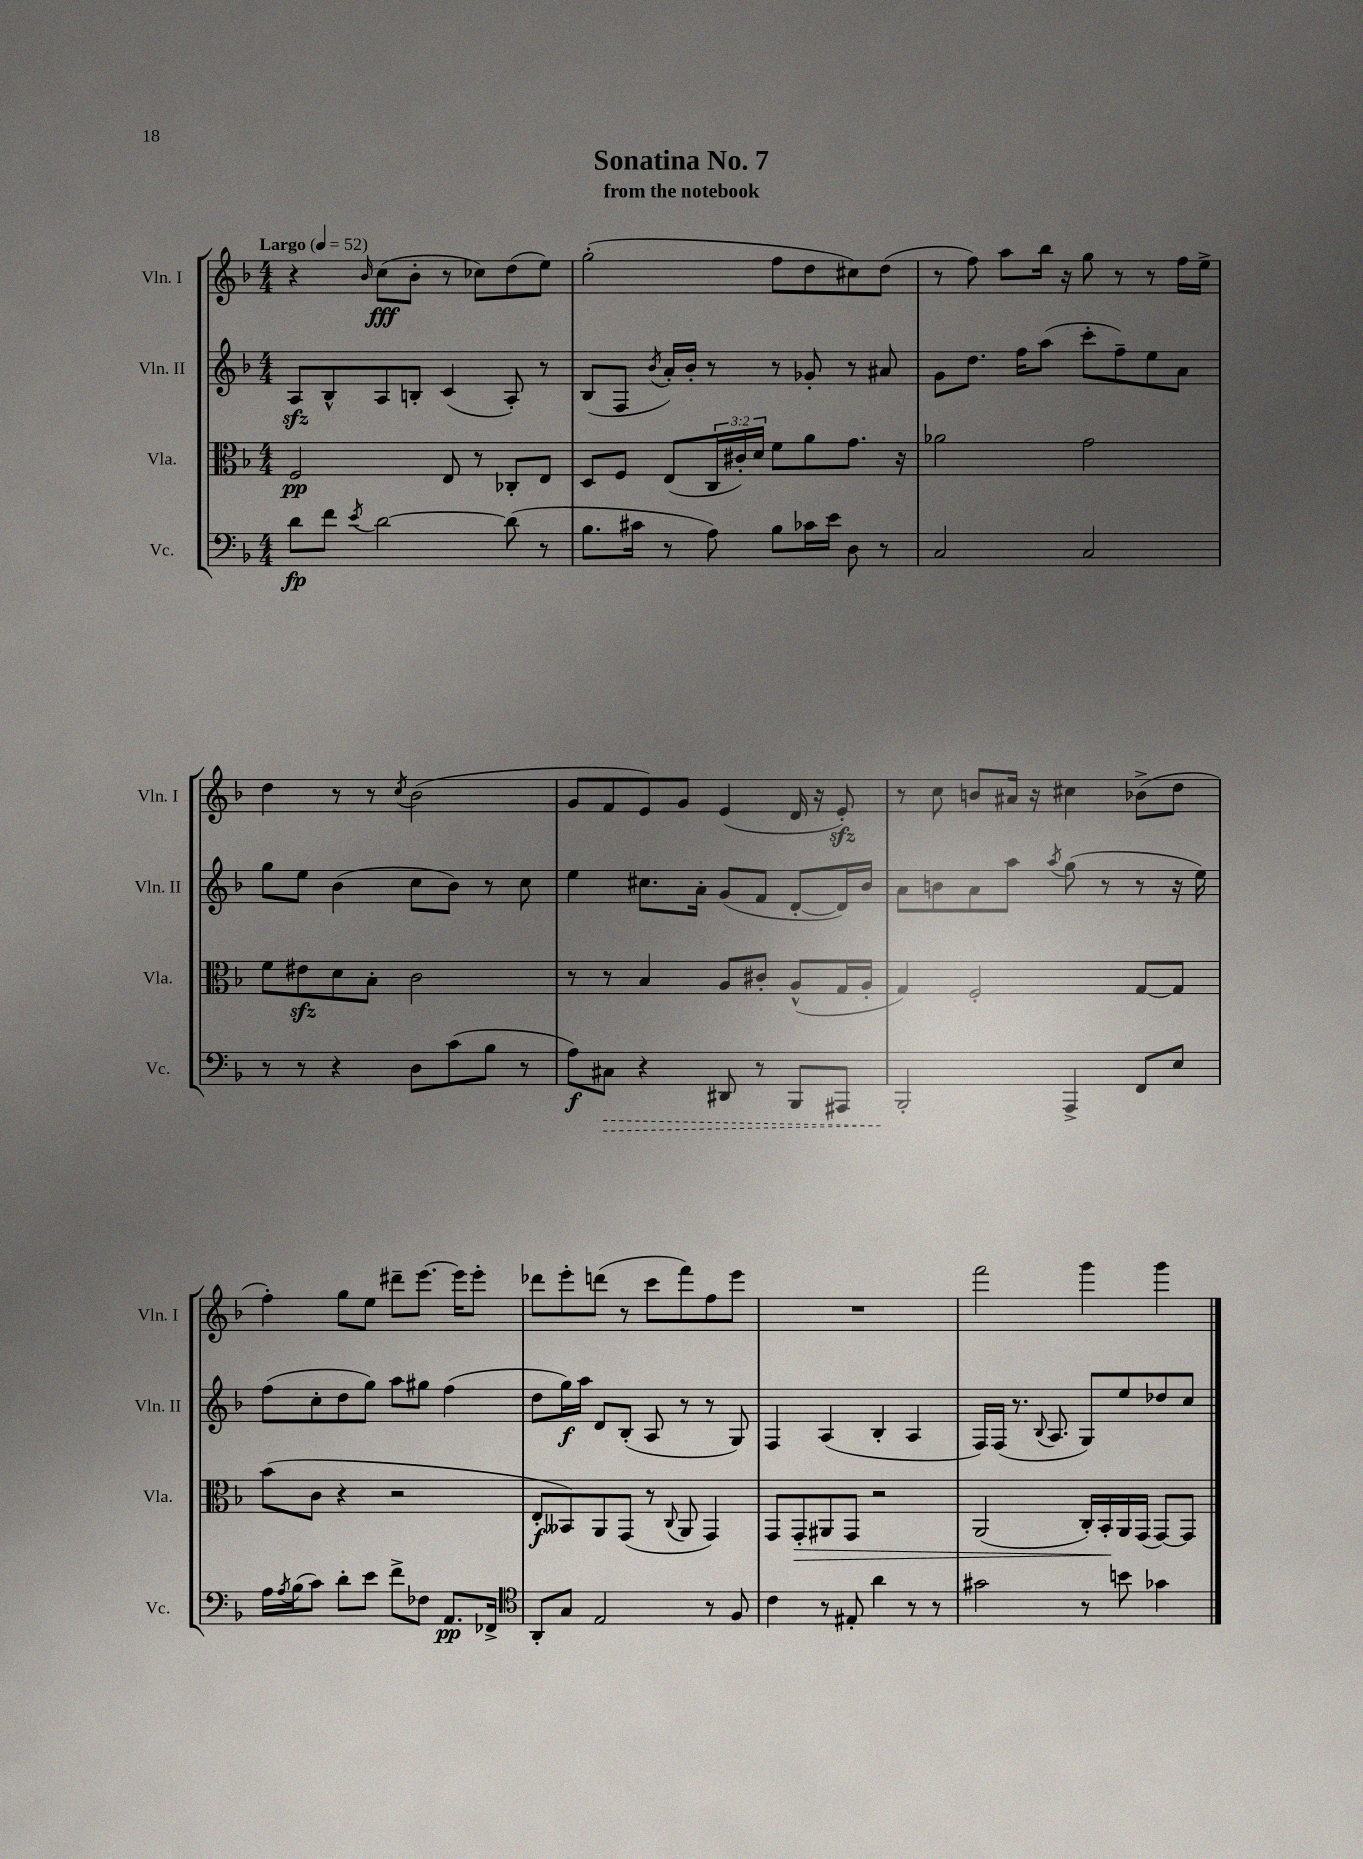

**kern	**dynam	**kern	**dynam	**kern	**dynam	**kern	**dynam
*part4	*part4	*part3	*part3	*part2	*part2	*part1	*part1
*staff4	*staff4	*staff3	*staff3	*staff2	*staff2	*staff1	*staff1
*I"Vc.	*	*I"Vla.	*	*I"Vln. II	*	*I"Vln. I	*
*I'Vc.	*	*I'Vla.	*	*I'Vln. II	*	*I'Vln. I	*
*clefF4	*	*clefC3	*	*clefG2	*	*clefG2	*
*k[b-]	*	*k[b-]	*	*k[b-]	*	*k[b-]	*
*M4/4	*	*M4/4	*	*M4/4	*	*M4/4	*
*MM52	*	*MM52	*	*MM52	*	*MM52	*
=1	=1	=1	=1	=1	=1	=1	=1
!	!	!	!	!	!	!LO:TX:a:B:t=Largo	!
8d\L	fp	2F/	pp	8Azz/L	.	4r	.
8f\J	.	.	.	8B-^^/	.	.	.
8qe/	.	.	.	.	.	16qqb-/	.
[2d\	.	.	.	8A/	.	(8cc\L	fff
.	.	.	.	8Bn'/J	.	8b-'\J	.
.	.	8E/	.	(4c/	.	8r	.
.	.	8r	.	.	.	8cc-X\L)	.
(8d\]	.	8C-X'/L	.	8A'/)	.	(8dd\	.
8r	.	8E/J	.	8r	.	8ee\J)	.
=2	=2	=2	=2	=2	=2	=2	=2
8.B-\L	.	8D/L	.	(8B-/L	.	(2gg'\	.
.	.	8F/J	.	8F/J	.	.	.
16c#X\Jk	.	.	.	.	.	.	.
.	.	.	.	8qb-/	.	.	.
8r	.	(8E/L	.	16a'/LL)	.	.	.
.	.	.	.	16b-'/JJ	.	.	.
8A\)	.	24C/L	.	8r	.	.	.
.	.	24c#X'/)	.	.	.	.	.
.	.	24d/JJ	.	.	.	.	.
8B-\L	.	8f\L	.	8r	.	8ff\L	.
16c-X\L	.	8a\	.	8g-X'/	.	8dd\	.
16e\JJ	.	.	.	.	.	.	.
8D\	.	8.g\J	.	8r	.	8cc#X\)	.
8r	.	.	.	8a#X/	.	(8dd\J	.
.	.	16r	.	.	.	.	.
=3	=3	=3	=3	=3	=3	=3	=3
2C/	.	2a-X\	.	8g\L	.	8r	.
.	.	.	.	8.dd\J	.	8ff\)	.
.	.	.	.	.	.	8aa\L	.
.	.	.	.	16ff\KL	.	.	.
.	.	.	.	(8aa\J	.	16bb-\Jk	.
.	.	.	.	.	.	16r	.
2C/	.	2g\	.	8ccc'\L	.	8gg\	.
.	.	.	.	8ff~\)	.	8r	.
.	.	.	.	8ee\	.	8r	.
.	.	.	.	8a\J	.	16ff\LL	.
.	.	.	.	.	.	16ee^\JJ	.
!!LO:LB:g=z
=4	=4	=4	=4	=4	=4	=4	=4
8r	.	8f\L	.	8gg\L	.	4dd\	.
8r	.	8e#Xzz\	.	8ee\J	.	.	.
4r	.	8d\	.	(4b-\	.	8r	.
.	.	8B-'\J	.	.	.	8r	.
.	.	.	.	.	.	8qcc/	.
8D\L	.	2c\	.	8cc\L	.	(2b-\	.
(8c\	.	.	.	8b-\J)	.	.	.
8B-\J	.	.	.	8r	.	.	.
8r	.	.	.	8cc\	.	.	.
=5	=5	=5	=5	=5	=5	=5	=5
8A\L)	f	8r	.	4ee\	.	8g/L	.
!	!LO:HP:b	!	!	!	!	!	!
8C#X\J	>	8r	.	.	.	8f/	.
4r	.	4B-/	.	8.cc#X\L	.	8e/)	.
.	.	.	.	.	.	8g/J	.
.	.	.	.	16a'\Jk	.	.	.
8DD#X/	.	8A/L	.	(8g/L	.	(4e/	.
8r	.	8c#X'/J	.	8f/J	.	.	.
8BBB-/L	.	(8A^^/L	.	[8d'/L	.	16d/	.
.	.	.	.	.	.	16r	.
8AAA#X/J	.	16G/L	.	16d/L])	.	8ezz'/)	.
.	.	16A'/JJ	.	16b-/JJ	.	.	.
=6	=6	=6	=6	=6	=6	=6	=6
2BBB-'/	.	4G/)	.	8a\L	.	8r	.
.	.	.	.	8bn\	.	8cc\	.
.	.	2F'/	.	8a\	.	8bn/L	.
.	.	.	.	8aa\J	.	16a#X/Jk	.
.	.	.	.	.	.	16r	.
.	.	.	.	8qaa/	.	.	.
4AAA^/	]	.	.	(8gg\	.	4cc#X\	.
.	.	.	.	8r	.	.	.
8FF/L	.	[8G/L	.	8r	.	(8b-X^\L	.
8E/J	.	8G/J]	.	16r	.	8dd\J	.
.	.	.	.	16ee\)	.	.	.
!!LO:LB:g=z
=7	=7	=7	=7	=7	=7	=7	=7
16A\LL	.	(8b-\L	.	(8ff\L	.	4ff'\)	.
8qA/	.	.	.	.	.	.	.
(16B-\J	.	.	.	.	.	.	.
8c\J)	.	8c\J	.	8cc'\	.	.	.
8d'\L	.	4r	.	8dd\	.	8gg\L	.
8e\J	.	.	.	8gg\J)	.	8ee\J	.
8f^\L	.	2r	.	8aa\L	.	8ddd#X~\L	.
8F-X\J	.	.	.	8gg#X\J	.	[8.eee\J	.
8.AA/L	pp	.	.	(4ff\	.	.	.
.	.	.	.	.	.	16eee\KL]	.
.	.	.	.	.	.	8eee'\J	.
16FF-X^/Jk	.	.	.	.	.	.	.
=8	=8	=8	=8	=8	=8	=8	=8
*clefC4	*	*	*	*	*	*	*
8AA'/L	.	8E'/L	f	8dd\L	.	8ddd-X\L	.
8G/J	.	8BB--X/)	.	16gg\L)	f	8eee'\	.
.	.	.	.	16aa\JJ	.	.	.
2E/	.	8AA/	.	8d/L	.	(8dddn\J	.
.	.	(8GG/J	.	(8B-'/J	.	8r	.
.	.	8r	.	8A/	.	8ccc\L	.
.	.	8qqC/	.	.	.	.	.
.	.	8AA/	.	8r	.	8fff\)	.
8r	.	4GG/)	.	8r	.	8ff\	.
8F/	.	.	.	8G/)	.	8eee\J	.
=9	=9	=9	=9	=9	=9	=9	=9
4c\	.	8GG/L	.	4F/	.	1r	.
!	!	!	!LO:HP:b	!	!	!	!
.	.	8GG'/	>	.	.	.	.
8r	.	8AA#X/	.	(4A/	.	.	.
8E#X'/	.	8GG/J	.	.	.	.	.
4a\	.	2r	.	4B-'/	.	.	.
8r	.	.	.	4A/	.	.	.
8r	.	.	.	.	.	.	.
=10	=10	=10	=10	=10	=10	=10	=10
2g#X\	.	(2AA/	.	16F/LL)	.	2fff\	.
.	.	.	.	(16F/JJ	.	.	.
.	.	.	.	8.r	.	.	.
.	.	.	.	8qqB-/	.	.	.
.	.	.	.	8.A/	.	.	.
8r	.	16C'/LL)	.	8G/L)	.	4ggg\	.
.	.	16BB-'/	.	.	.	.	.
8bn\	.	16AA/	]	8ee/	.	.	.
.	.	(16GG/JJ	.	.	.	.	.
4g-X\	.	[8GG/L)	.	8dd-X/	.	4ggg\	.
.	.	8GG/J]	.	8cc/J	.	.	.
==	==	==	==	==	==	==	==
*-	*-	*-	*-	*-	*-	*-	*-
